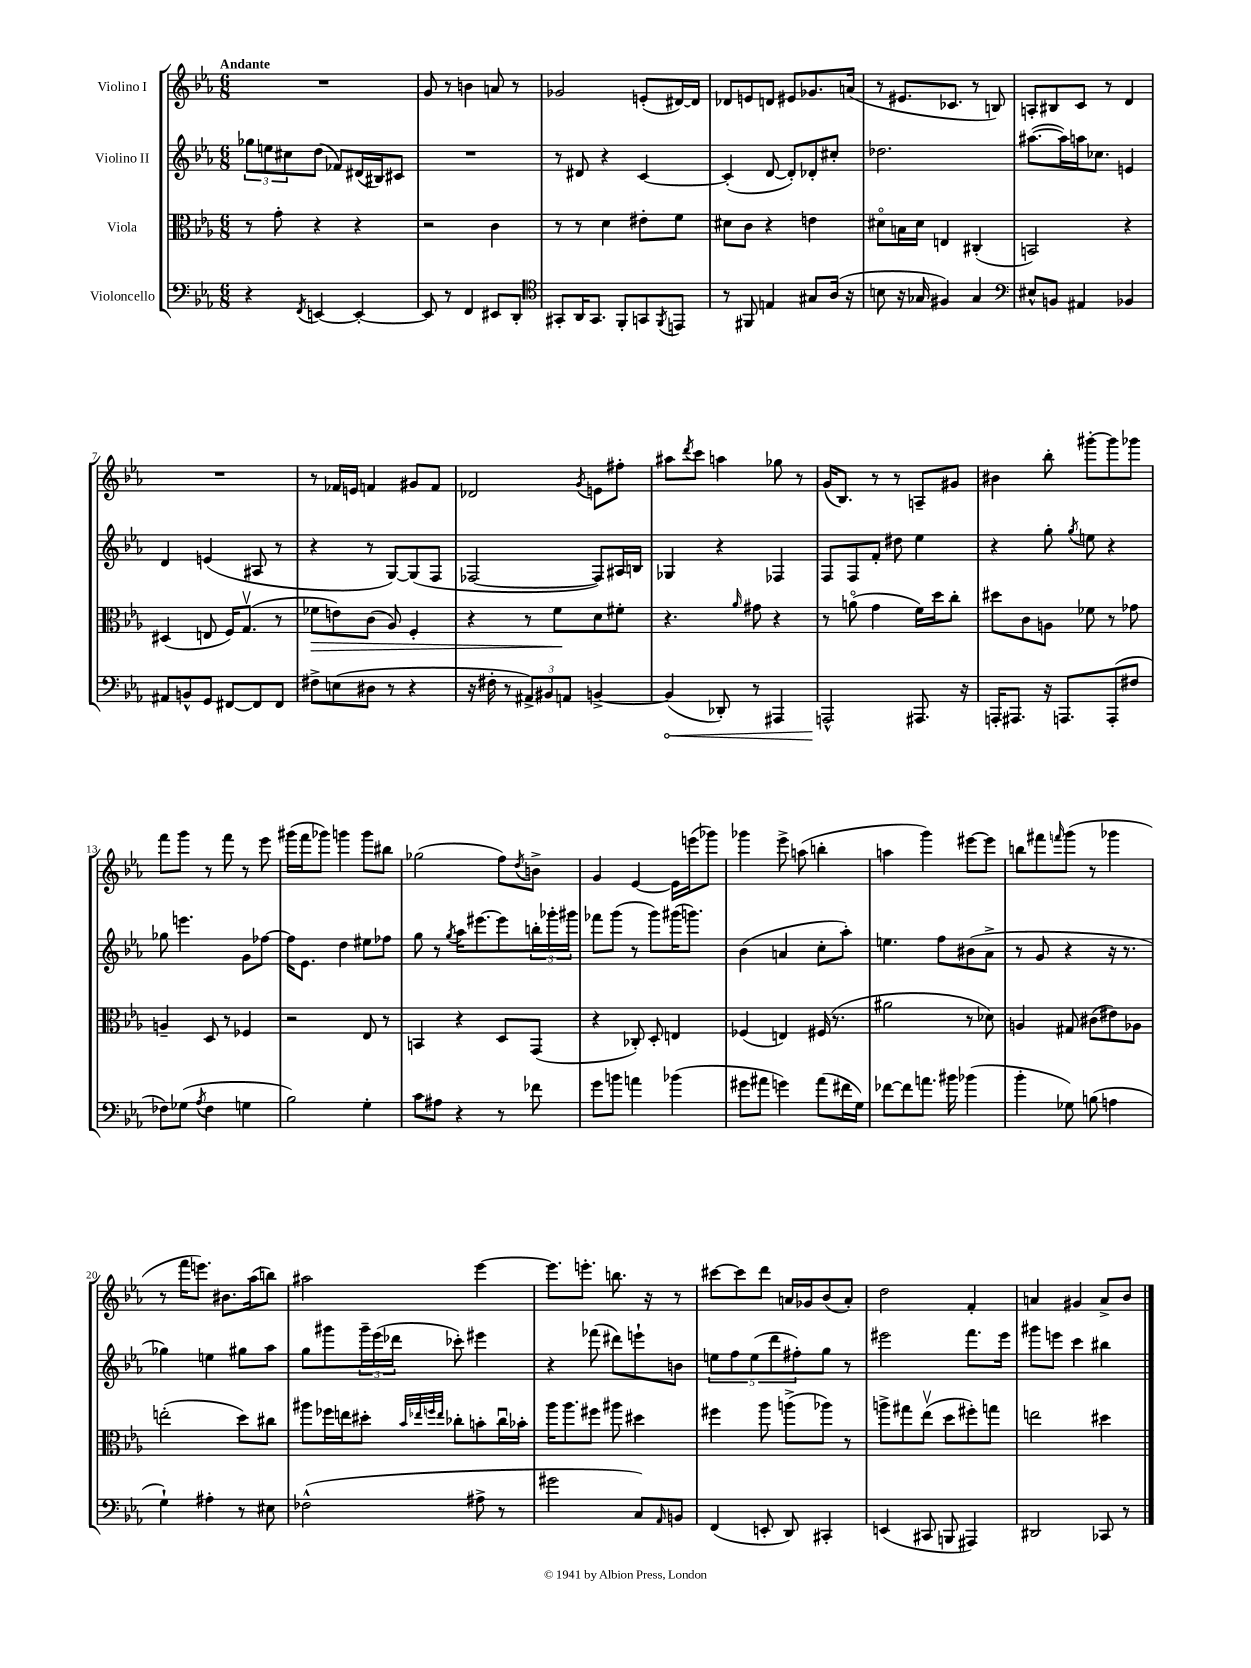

**kern	**kern	**kern	**kern
*staff4	*staff3	*staff2	*staff1
*clefF4	*clefC3	*clefG2	*clefG2
*k[b-e-a-]	*k[b-e-a-]	*k[b-e-a-]	*k[b-e-a-]
*M6/8	*M6/8	*M6/8	*M6/8
4r	8r	12gg-	2.r
.	.	12ee	.
.	8g'	.	.
.	.	12cc#	.
8qFF	.	.	.
[4EE	4r	(8dd	.
.	.	8f-)	.
4EE'_	4r	(16d#	.
.	.	16B#)	.
.	.	8c#	.
=	=	=	=
8EE]	2r	2.r	8g
8r	.	.	8r
4FF	.	.	4b
8EE#	4c	.	8a
8DD'	.	.	8r
=	=	=	=
*clefC4	*	*	*
8GG#'	8r	8r	2g-
16AA-	8r	8d#	.
8.GG#	.	.	.
.	4d	4r	.
8FF'	.	.	.
8GG	8e#'	[4c	(8e'
8qFF	.	.	.
8EE	8f	.	[16d#)
.	.	.	16d#]
=	=	=	=
8r	8d#	(4c']	8d-
8FF#	8c	.	8e
4E	4r	[8d	8d
.	.	8d'])	8e#
8G#	4e	8d-'	8.g-
(16A-	.	8cc#'	.
16r	.	.	(16a
=	=	=	=
8B	8d#o	2.dd-	8r
16r	16B	.	8.e#
16G-	16d#	.	.
4F#)	4E	.	.
.	.	.	8.c-
4G-	(4C#'	.	8r
.	.	.	8B)
=	=	=	=
*clefF4	*	*	*
8E#^^	2BB)	([8.aa#	8A'
8BB	.	.	8B#
.	.	16aa#])	.
4AA#	.	16aa	8c
.	.	8.cc-	.
.	.	.	8r
4BB-	4r	4e	4d
=	=	=	=
8AA#	(4D#	4d	2.r
8BB^^	.	.	.
8GG	8E	(4e	.
[8FF#	16F)	.	.
.	(8.Gv	.	.
8FF#]	.	8A#	.
8FF#	8r	8r	.
=	=	=	=
8F#^	8f-	4r	8r
(8E	8e)	.	16f-
.	.	.	16e
8D#	(8c	8r	4f
8r	8A-)	[8G)	.
4r	4F'	(8G]	8g#
.	.	8F	8f
=	=	=	=
16r	4r	[2F-	2d-
16F#'	.	.	.
8r	.	.	.
12AA#^)	8r	.	.
12BB#	.	.	.
.	8f	.	.
12AA	.	.	.
.	.	.	8qg
[4BB^	8d	8F-])	8e
.	8f#'	16A#	8ff#'
.	.	16B	.
=	=	=	=
(4BB]	4.r	4G-	8aa#
.	.	.	8qddd
.	.	.	8ccc
8DD-')	.	4r	4aa
.	16qqa-	.	.
8r	8g#	.	.
4AAA#	4r	4F-	8gg-
.	.	.	8r
=	=	=	=
2AAA^^	8r	8F	(16g
.	.	.	8.B-)
.	(8ao	8F	.
.	4g	8f'	8r
.	.	8dd#	8r
8.AAA#	16f)	4ee-	8A~
.	16dd	.	.
.	8cc'	.	8g#
16r	.	.	.
=	=	=	=
16AAA'	8dd#	4r	4b#
8.AAA#	.	.	.
.	8c	.	.
16r	8A	8gg'	8bb-'
8.AAA	.	.	.
.	.	8qgg	.
.	8f-	8ee	[8ggg#'
(8AAA'	8r	4r	8ggg#]
8F#	8g-	.	8ggg-
=	=	=	=
8F-)	4A~	8gg-	8fff
(8G-	.	4.eee	8ggg
8qA-	.	.	.
4F-	8D	.	8r
.	8r	.	8fff
4G	4F-	8g	8r
.	.	[8ff-	8eee-
=	=	=	=
2B-)	2r	16ff-]	(16ggg#
.	.	8.e-	16fff
.	.	.	8ggg-)
.	.	4dd	4ggg
4G'	8E-	8ee#	8ggg
.	8r	8ff-	8bb#
=	=	=	=
8c	4BB	8gg	(2gg-
8A#	.	8r	.
.	.	8qgg	.
4r	4r	16aa-	.
.	.	[8.eee#	.
8r	8D	8eee#]	8ff)
.	.	.	8qdd
8f-	(8GG	24bb'	8b^
.	.	24ggg-'	.
.	.	24ggg#	.
=	=	=	=
8g	4r	8fff-	4g
8b	.	(8ggg	.
4a	8C-')	8r	[4e-
.	8D'	8ggg)	.
(4b-	4E	(16ggg#	16e-]
.	.	8.ggg)	(16eee
.	.	.	8ggg-)
=	=	=	=
8g#	(4F-	(4b-	4ggg-
8a#	.	.	.
4g)	4E)	4a	8eee-^
.	.	.	(8aa
(8a#	(16F#	8cc'	4bb'
.	8.r	.	.
16f#	.	8aa-')	.
16G)	.	.	.
=	=	=	=
[8f-	2a#	4.ee	4aa
8f-]	.	.	.
8.a	.	.	4ggg)
.	.	8ff	.
16b#	.	.	.
(4b-	8r	(8b#	[8eee#
.	8d-)	8a-^	8eee#]
=	=	=	=
4b-'	4A	8r	8bb
.	.	8g	8fff#
.	.	.	16qqfff
8G-)	8G#	4r	(8ggg
(8B	(8c#	.	8r
4A	8e#)	16r	4ggg-
.	.	8.r	.
.	8A-	.	.
=	=	=	=
4G`)	(2ee'	4gg-)	8r
.	.	.	16fff
.	.	.	8.eee)
4A#'	.	4ee	.
.	.	.	8.b#
8r	8dd)	8gg#	.
.	.	.	(16aa-
8E#	8cc#	8aa-	8bb)
=	=	=	=
(2F-^^	8aa#	8gg	2aa#
.	16ff-	8ggg#	.
.	16ee	.	.
.	8dd#'	24ggg#~	.
.	.	(24eee-	.
.	.	24ddd-	.
.	32qqb-	.	.
.	32qqee-	.	.
.	32qqff	.	.
.	32qqee-	.	.
.	8cc-'	8ccc-')	.
8A#^	8b'	4eee#	[4eee-
8r	16cc-u	.	.
.	16b-'	.	.
=	=	=	=
2g#	16aa-	4r	8.eee-]
.	8.aa-	.	.
.	.	.	8.eee'
.	8ff#	(8fff-	.
.	8aa#	8ddd#)	8.bb
8C)	4dd#	8eee`	.
.	.	.	16r
16qqAA-	.	.	.
8BB	.	8b	8r
=	=	=	=
(4FF	4ff#	10ee	[8ccc#
.	.	10ff	.
.	.	.	8ccc#]
.	.	(10ee	.
8EE'	8aa-	.	8ddd
.	.	10ddd	.
8DD)	(8aa^	.	16a
.	.	10ff#')	.
.	.	.	16g-
4CC#'	8aa-)	8gg	(8b-
.	8r	8r	8a')
=	=	=	=
(4EE	8aa^	2eee#	2dd
.	8gg#	.	.
8CC#	(8ee-v	.	.
8BBB	8dd	.	.
4AAA#)	8ff#')	8.fff	4f'
.	8gg	.	.
.	.	16eee#	.
=	=	=	=
2DD#	2ee	8ggg#	4a
.	.	8eee	.
.	.	4ccc	4g#
8CC-	4dd#	4bb#	8a^
8r	.	.	8b-
==	==	==	==
*-	*-	*-	*-
